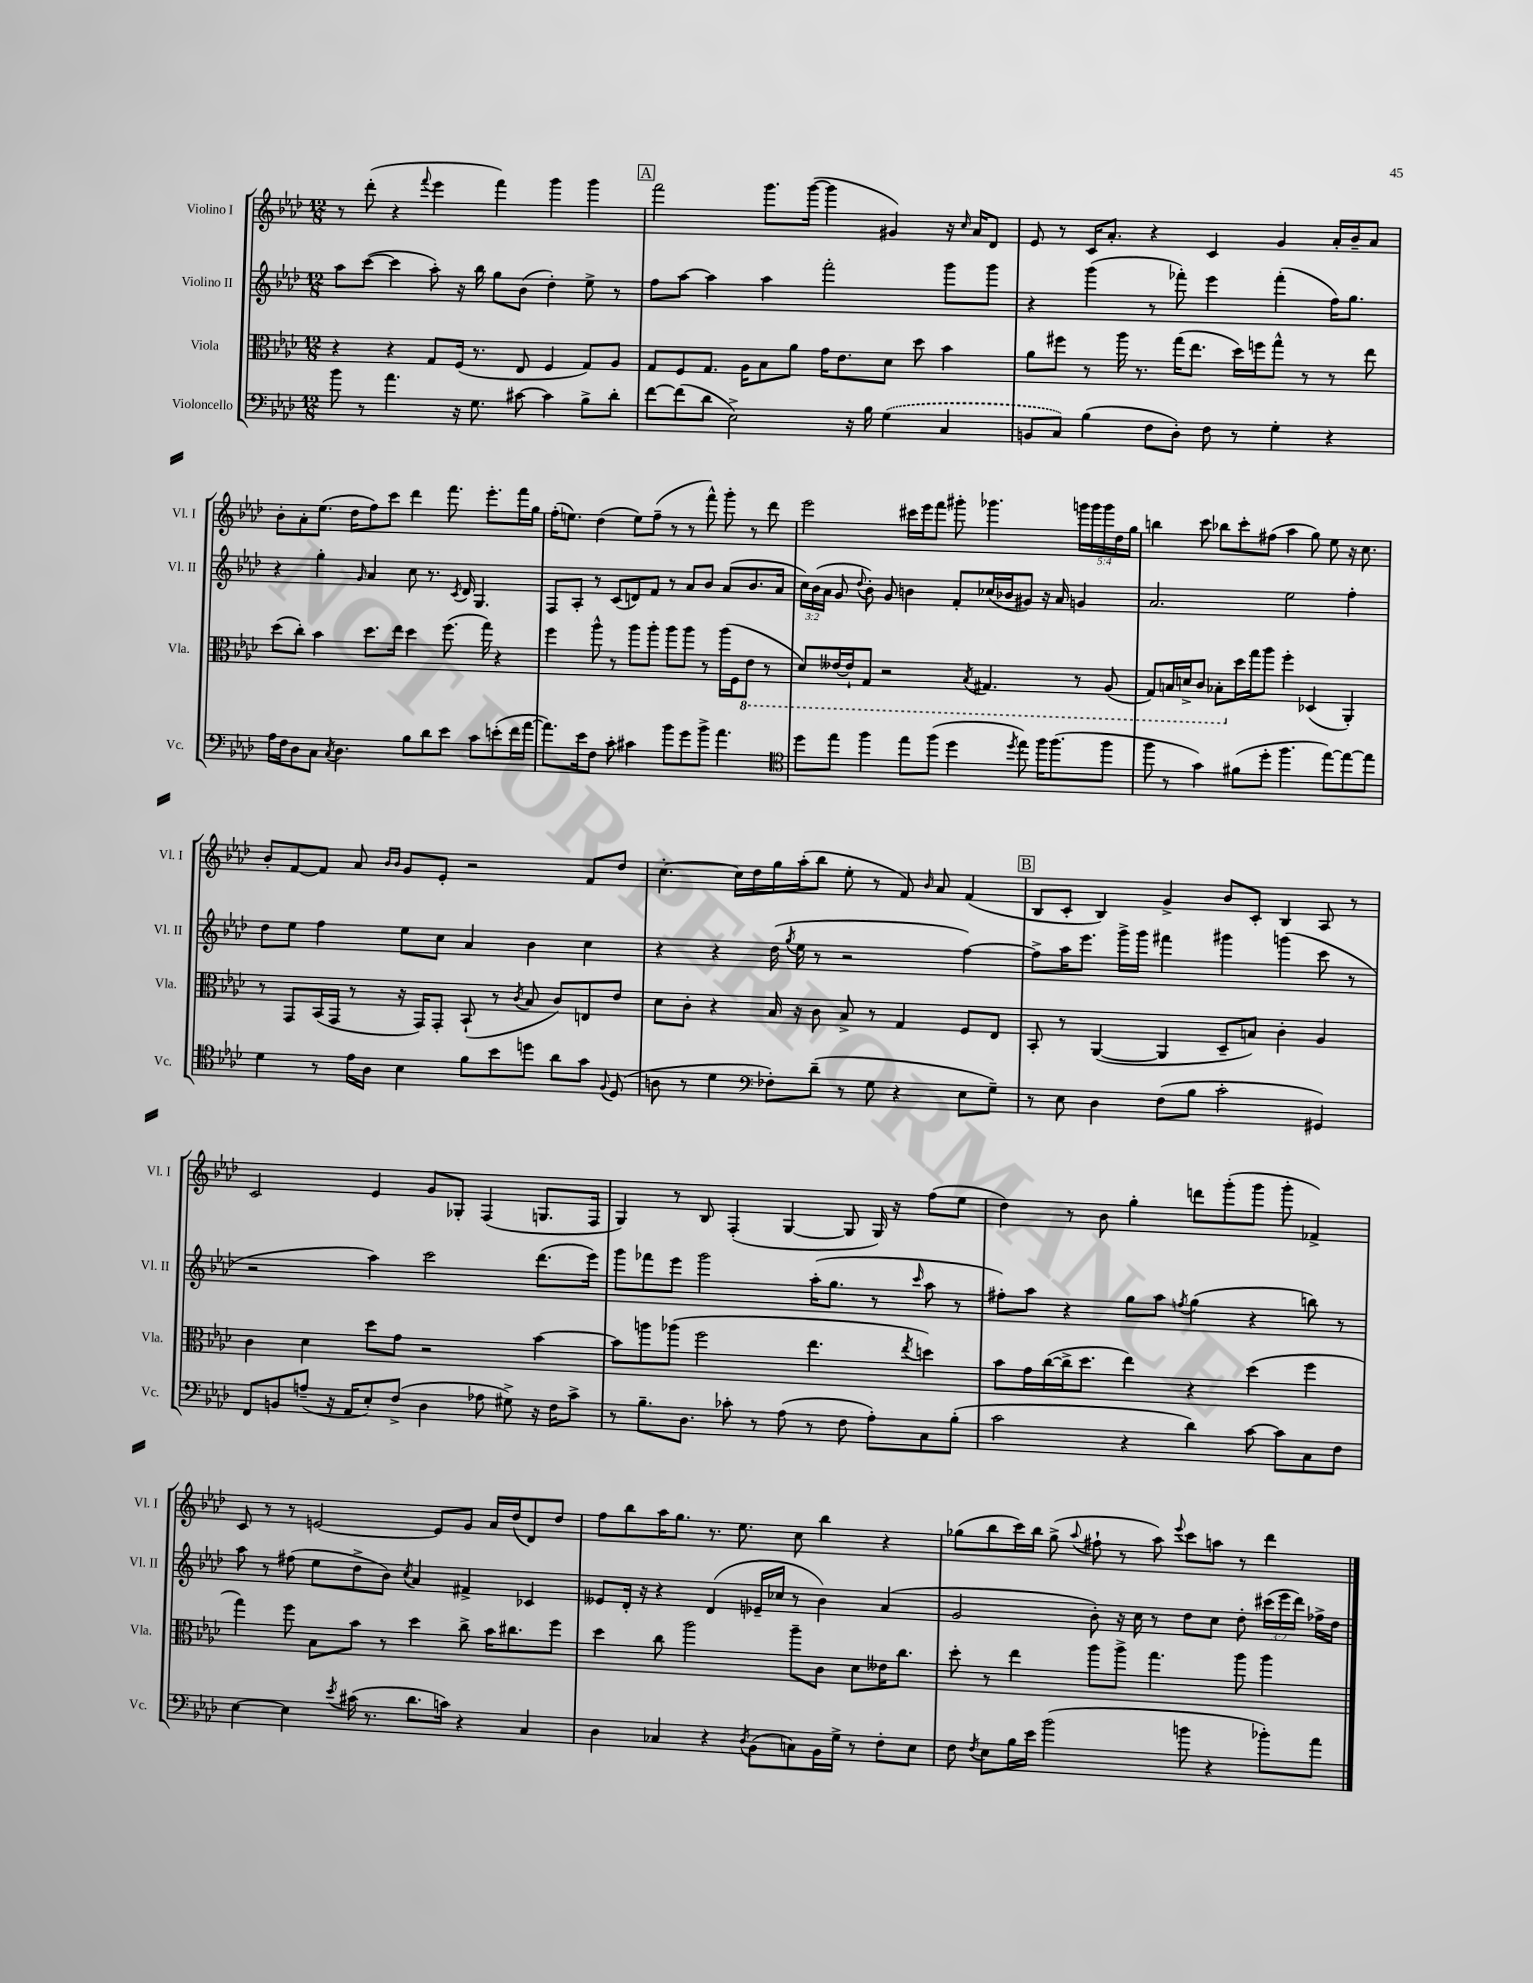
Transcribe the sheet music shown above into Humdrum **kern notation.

**kern	**kern	**kern	**kern
*staff4	*staff3	*staff2	*staff1
*clefF4	*clefC3	*clefG2	*clefG2
*k[b-e-a-d-]	*k[b-e-a-d-]	*k[b-e-a-d-]	*k[b-e-a-d-]
*M12/8	*M12/8	*M12/8	*M12/8
8b-	4r	8aa-	8r
8r	.	([8ccc	(8ddd-'
4.a-	4r	4ccc]	4r
.	.	.	8qqfff
.	8G	8aa-')	4eee-
16r	(16F	16r	.
8.G	8.r	16bb-	.
.	.	8gg	4fff)
[8c#	8E-	(8b-	.
4c#]	4F	4dd-')	4ggg
8B-^	8G)	8ee-^	4ggg
8d-'	8A-	8r	.
=	=	=	=
[8f	8G	8ff	2fff
(8f]	8F	[8aa-	.
8d-	8.G	4aa-]	.
2E-^)	.	.	.
.	16A-	.	.
.	8B-	4aa-	8.ggg
.	8a-	.	.
.	.	.	([16ggg
.	16g	2fff'	4ggg]
.	8.e-	.	.
16r	.	.	.
16B-	.	.	.
(4G	8d-	.	4g#)
.	8dd-	.	.
4C	4b-	8ggg	16r
.	.	.	16qqcc
.	.	.	16a-
.	.	8ggg	8d-
=	=	=	=
8BB	8a-	4r	8e-
8C)	8ff#	.	8r
(4B-	8r	(4ggg	16c
.	.	.	8.a-'
.	16aa-	.	.
.	8.r	.	.
8F	.	8r	4r
8D-')	(16gg	8fff-')	.
.	8.ee-	.	.
8F	.	4eee-	4c
8r	16dd-)	.	.
.	16ff	.	.
4G'	8gg^^	(4fff-'	4g
.	8r	.	.
4r	8r	16ff)	16a-'
.	.	8.gg	16b-~
.	8ee-	.	8a-
=	=	=	=
16A-	(8dd-	4r	8b-'
16F	.	.	.
8D-	8cc')	.	8a-'
8C	4b-	4gg'	(8.ee-
8qC	.	.	.
4.D-	.	.	.
.	.	.	16dd-
.	.	16qqg	.
.	8.dd-	4a-	8ff)
.	.	.	8ccc
.	16ee-	.	.
8B-	4dd-	8cc	4ddd-
8d-	.	8.r	.
8e-	(8.ff	.	8.fff
.	.	8qc	.
.	.	16d-	.
8c	.	4.G	.
.	16gg)	.	8.eee-'
(8e'	4r	.	.
16f	.	.	16fff
[16a-	.	.	16gg
=	=	=	=
8.a-])	4ff	8F	(16ff'
.	.	.	8.ee)
.	.	8A-'	.
16e-	.	.	.
8F	8aa-^^	8r	(4dd-
8c'	8r	(8c	.
4c#	8aa-	8d)	8ee)
.	8aa-'	8f	(8ff~
8b-	8aa-	8r	8r
8g	8aa-	8a-	8r
8b-^	8r	8b-	8fff^^)
4.a-	(16aa-	(8a-	8ggg'
.	16F	.	.
.	8E-	8.b-	8r
.	8r	.	8ddd-
.	.	16a-	.
=	=	=	=
*clefC4	*	*	*
8dd-	8D-)	24cc)	2eee-
.	.	(24b-	.
.	.	24a-	.
8ee-	[16E--	8g	.
.	16E--`]	.	.
.	.	8qqdd-	.
4ff	8GG	8b-')	.
.	2r	8g	.
8ee-	.	4b	16ccc#
.	.	.	16eee-
(8ff	.	.	8fff
4dd-	.	8f'	8ggg#'
.	8qBB-	.	.
.	4.GG#	(16cc-	4.ggg-
.	.	16b-	.
8qdd-	.	.	.
8ee-)	.	8g#)	.
16ff	.	16r	.
(8.ff	.	16a-	.
.	8r	4g	20ggg
.	.	.	20ggg
.	.	.	20ggg
8ff	(8AA-	.	.
.	.	.	20dd-
.	.	.	20gg
=	=	=	=
8ff	8GG)	2.a-	4bb
8r	16BB	.	.
.	16D^	.	.
4g)	8C	.	8ccc
.	8BB-'	.	8bb-
(8f#	16dd-	.	8ccc'
.	16gg	.	.
8dd-'	8aa-	.	(8ff#
4.ff	4ff'	2ee-	4aa-
.	(4D-	.	8gg)
[8ee-)	.	.	8ee-
8ee-_	4AA-')	4ff'	16r
.	.	.	8.cc
8ee-]	.	.	.
=	=	=	=
4d-	8r	8dd-	8b-'
.	8GG	8ee-	[8f
8r	(16BB-	4ff	8f]
.	16GG	.	.
16e-	8r	.	8a-
16A-	.	.	.
.	.	.	16qqb-
.	.	.	16qqb-
4B-	16r	8ee-	8g
.	16GG)	.	.
.	8GG'	8cc	8e-'
8f	(8BB-`	4a-	2r
8b-	8r	.	.
.	8qc	.	.
8dd	8B-	4b-	.
8a-	8c)	.	.
8g	8E	4cc	8f
8qqF	.	.	.
(8D-	8e-	.	8dd-
=	=	=	=
8A	8d-	4r	[4.cc'
8r	8c'	.	.
4d-	4r	4r	.
.	.	.	16cc]
.	.	.	16dd-
*clefF4	*	*	*
8F-')	16B-	(16dd-	16gg
.	.	8qgg	.
.	16r	16ee-	(16aa-'
(8d-~	8c	8r	8bb-
8r	8B-^	2r	8ee-'
8G	8r	.	8r
4r	4G	.	8f)
.	.	.	16qqb-
.	.	.	8a-
8E-	8F	[4ff)	(4f
8G~)	8E-	.	.
=	=	=	=
8r	8BB-'	8ff^]	8B-
8E-	8r	16aa-	8c'
.	.	8.eee-	.
4D-	([4AA-	.	4B-)
.	.	16ggg^	.
.	.	16ggg	.
(8F	4AA-]	4fff#	4g^
8B-	.	.	.
2c'	8D-~	4ggg#	8b-
.	8B)	.	8c'
.	4c'	(4ggg	4B-
4GG#)	4A-	8ccc	8A-
.	.	8r	8r
=	=	=	=
8FF	4c	2r	2c
8BB	.	.	.
(8A~	4d-	.	.
16r	.	.	.
16AA-	.	.	.
8E-')	8dd-	4aa-)	4e-
(8F^	8g	.	.
4D-	2r	2ccc	8g
.	.	.	8G-'
8A-	.	.	(4F
8G#^)	.	.	.
16r	[4b-	(8.ddd-	8.G
16F	.	.	.
8c^	.	.	.
.	.	16eee-)	16F
=	=	=	=
8r	8b-]	8ggg	4G)
8.B-~	8aa	8fff-	.
.	(8aa-	8eee-	8r
8.D-	.	.	.
.	2ff	2ggg	8B-
8c-'	.	.	(4F'
8r	.	.	.
(8A-	.	.	[4G
8r	4.ee-	(16aa-'	.
.	.	8.gg	.
8F	.	.	8G]
8A-')	.	8r	16G)
.	.	.	16r
.	8qee-	16qqccc	.
8C	4dd)	8aa-	(8ff
(8B-'	.	8r	8ee-
=	=	=	=
2c	8b-	8ff#')	4dd-)
.	16g	8aa-	.
.	([16cc	.	.
.	16cc^]	4r	8r
.	8.dd-	.	.
.	.	.	8b-
4r	4ee-)	8gg	4gg'
.	.	8aa-	.
.	.	8qff	.
4d-)	4r	(4gg	8ddd
.	.	.	(8ggg'
[8c	(4dd-	4r	8ggg
8c]	.	.	8ggg'
8C	4ff	8bb)	4f-^)
8F	.	8r	.
=	=	=	=
[4E-	4gg)	8aa-	8c
.	.	8r	8r
4E-]	8ff	(8ff#	8r
.	8B-	8ee-	[2e
8qe-	.	.	.
(16c#	8b-	8dd-^	.
8.r	.	.	.
.	8r	8b-)	.
.	.	8qcc	.
8.d-	4dd-	4a-	.
.	.	.	8e]
16c)	.	.	.
4r	8cc^	4f#^	8g
.	16b-	.	16a-
.	8.cc#	.	(16dd-
4C	.	4c-	8d-)
.	8ff	.	8dd-
=	=	=	=
4D-	4dd-	8e--	8ff
.	.	16d-'	8bb-
.	.	16r	.
4C-	8cc	4r	16aa-
.	.	.	8.gg
.	2aa-	.	.
4r	.	(4d-	8.r
.	.	.	8.ee-
8qD-	.	.	.
(8BB-	.	16e-~	.
.	.	16cc-	.
8C)	8aa-~	8r	8cc
16BB-	8c	4b-)	4bb-
16G^	.	.	.
8r	8d-	.	.
8F'	16e--	(4a-	4r
.	8.cc	.	.
8E-	.	.	.
=	=	=	=
8F	8dd-'	2g	(8gg-
8qF	.	.	.
8E-	8r	.	8bb-
16B-	4ee-	.	16ccc)
16e-	.	.	16bb-
(2b-	.	.	(8gg-^
.	.	.	8qqaa-
.	8aa-	8b-')	8ff#`
.	8aa-^	16r	8r
.	.	16cc	.
.	4.gg	8r	8aa-)
.	.	.	8qqeee-
8b	.	8dd-	8ccc
4r	.	8cc	8aa
.	8aa-	8dd-'	8r
8b-')	4aa-	(24ccc#	4ddd-
.	.	24eee-	.
.	.	24ddd-)	.
8a-	.	16ff-^	.
.	.	16dd-	.
==	==	==	==
*-	*-	*-	*-
